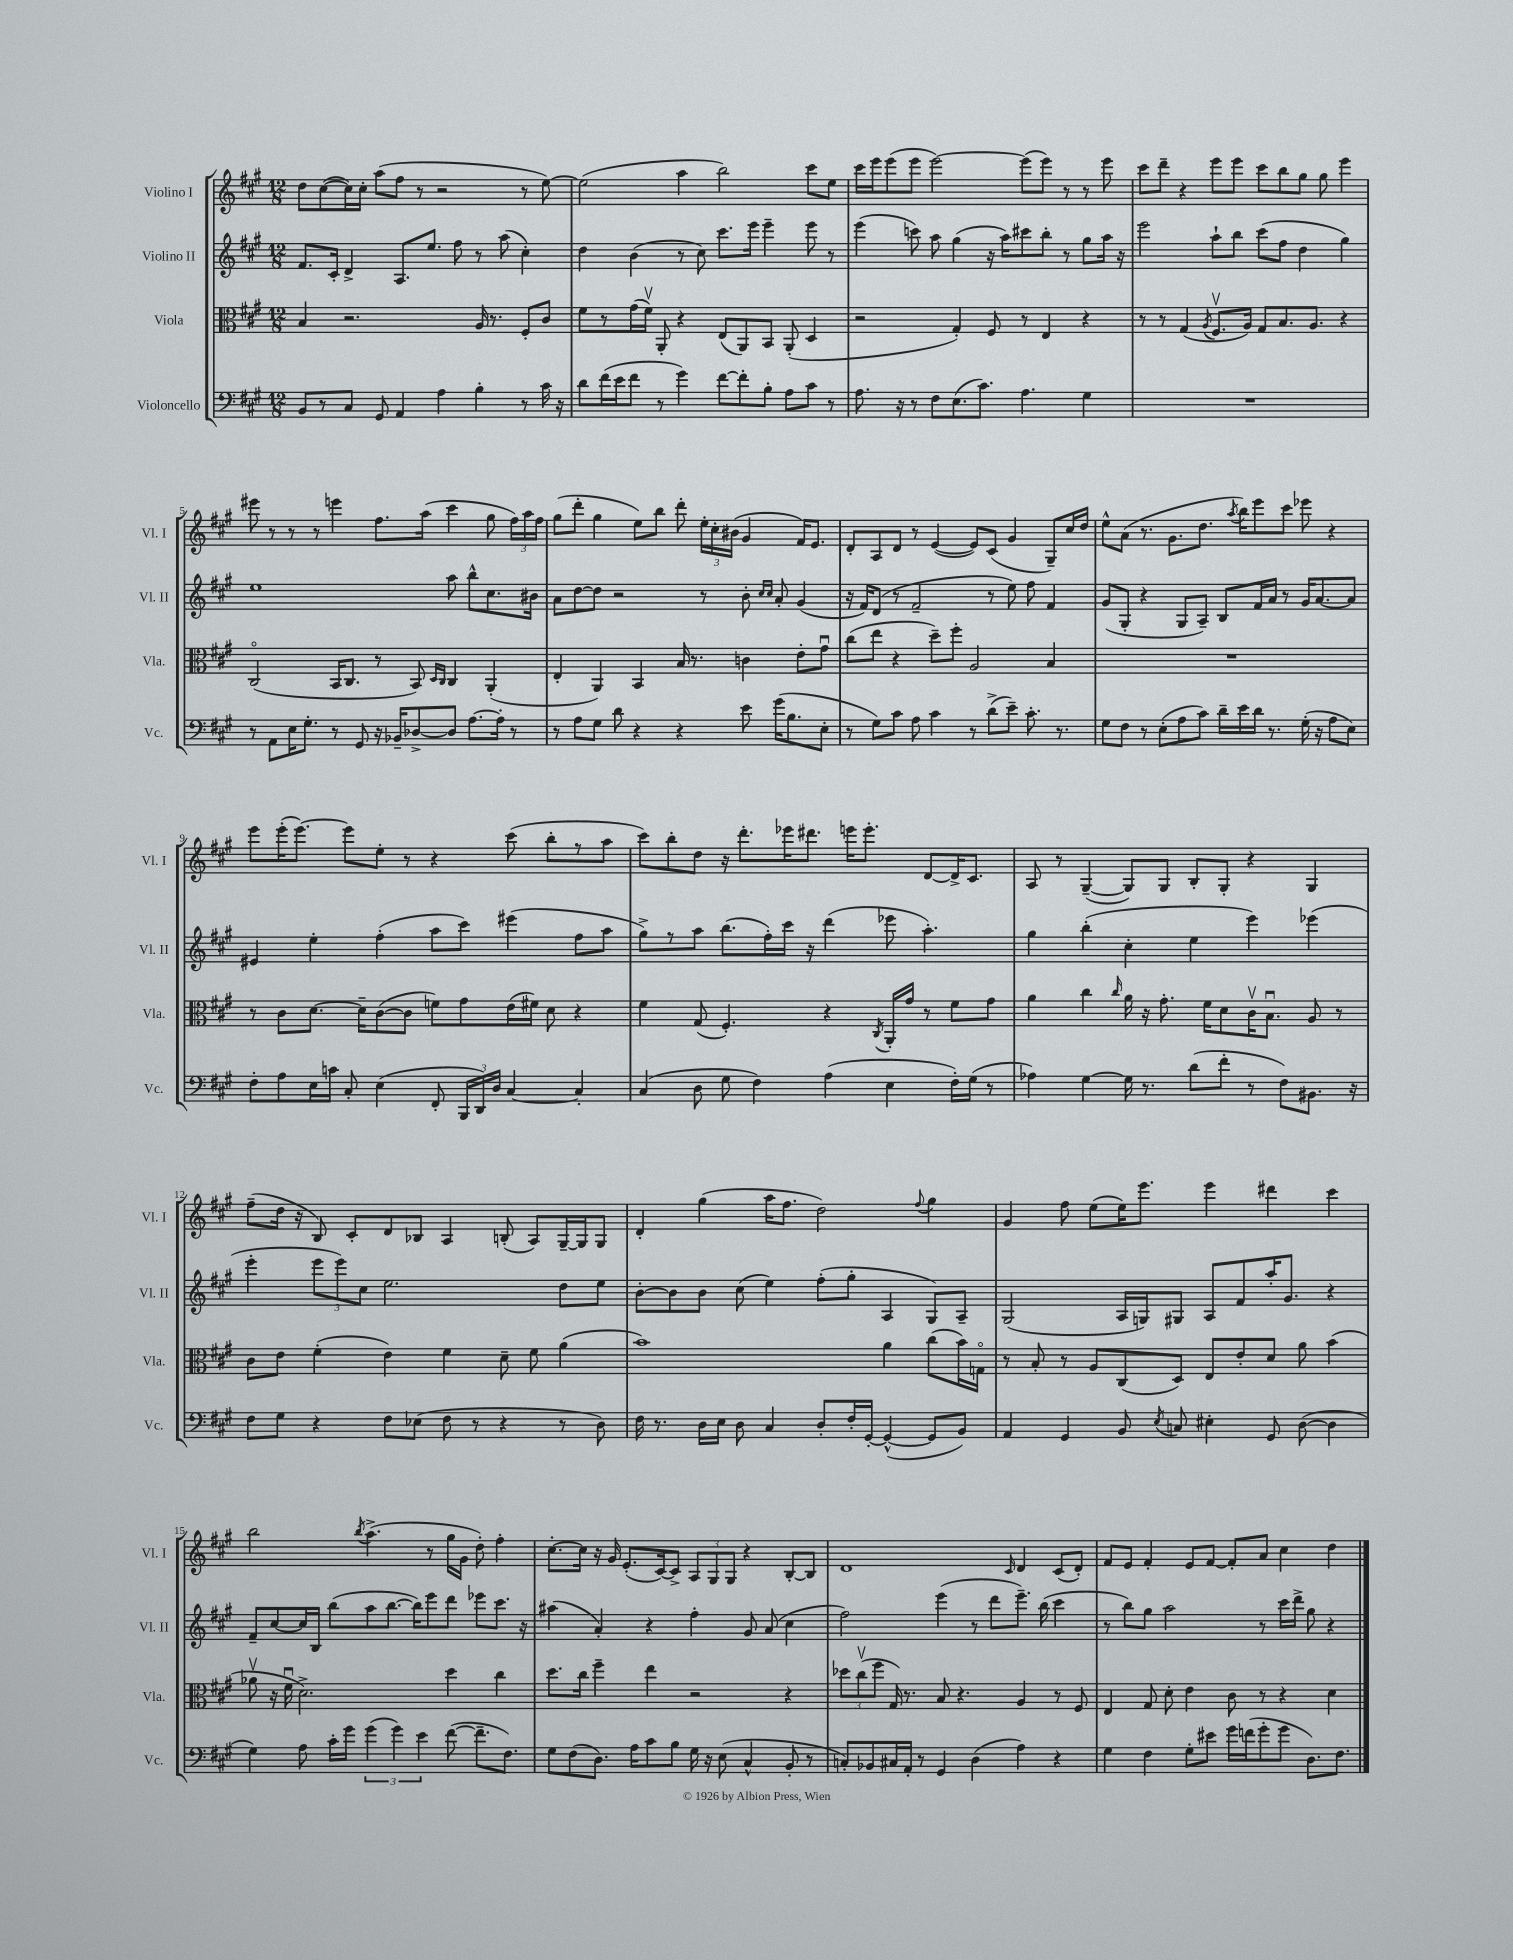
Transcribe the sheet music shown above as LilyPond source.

<<
\new StaffGroup <<
\new Staff = "s0" \with { instrumentName = "Violino I" shortInstrumentName = "Vl. I" } {
    \clef treble \key a \major \numericTimeSignature \time 12/8
    \autoBeamOff d''8[ cis''8~( cis''16) cis''16]-. a''8[( fis''8] r8 r2 r8 e''8~) |
    e''2( a''4 b''2) cis'''8[ e''8] |
    cis'''16[ e'''16 e'''8( e'''8] e'''2~) e'''8[( e'''8]) r8 r8 e'''8 |
    cis'''8[ d'''8]-- r4 e'''8[ e'''8] cis'''8[ b''8 gis''8] gis''8 e'''4 |
    eis'''8 r8 r8 r8 e'''4 fis''8.[ a''16]( cis'''4 gis''8 \tuplet 3/2 { fis''16[) a''16 fis''16] } |
    gis''8[( d'''8]-. gis''4 e''8[) b''8] d'''8-. \tuplet 3/2 { e''16[-. cis''16-. bis'16]( } gis'4 fis'16[) e'8.] |
    d'8[-. a8 d'8] r8 e'4~( e'8[) cis'8]( gis'4 gis8[--) cis''16 d''16] |
    e''8[-^ a'8]( r8. gis'8.[ d''8.] \acciaccatura { a''8 } b''16[) e'''8 cis'''8] ees'''8 r4 |
    e'''8[ e'''16-.( e'''8.]~) e'''8[ e''8]-. r8 r4 cis'''8( b''8[-. r8 a''8] |
    cis'''8[) b''8-. d''8] r16 d'''8.[-. ees'''16 dis'''8.] e'''16[ e'''8.]-. d'8[~ d'16-> cis'8.] |
    a8 r8 gis4~--( gis8[) gis8] b8[-. gis8]-. r4 gis4 |
    fis''8[--( d''16] r16 b8) cis'8[-. d'8 bes8] a4 b8-.( a8[) gis16~-- gis16 gis8] |
    d'4-. gis''4( a''16[ fis''8.] d''2) \appoggiatura { fis''8 } gis''4 |
    gis'4 fis''8 e''8[( e''16) e'''8.] e'''4 dis'''4 cis'''4 |
    b''2 \acciaccatura { b''8 } a''4.->( r8 gis''16[ gis'16] d''8-.) fis''4-. |
    cis''8.[~-. cis''16] r16 gis'16 e'8.[-.( cis'16~) cis'8]-> \tuplet 3/2 { a8[ gis8 gis8] } r4 b8[~-. b8] |
    d'1 \grace { cis'16 } d'4 cis'8[( d'8]-.) |
    fis'8[ e'8] fis'4-. e'8[ fis'8]~ fis'8[-. a'8] cis''4 d''4 \bar "|." |
}
\new Staff = "s1" \with { instrumentName = "Violino II" shortInstrumentName = "Vl. II" } {
    \clef treble \key a \major \numericTimeSignature \time 12/8
    \autoBeamOff fis'8.[ cis'16]-. d'4-> a8.[ e''8.] fis''8 r8 a''8( cis''4-.) |
    d''4 b'4( r8 cis''8) cis'''8.[ e'''16] e'''4-- e'''8 r8 |
    e'''4( c'''8) a''8 gis''4( r16 a''16[) cis'''8 b''8]-. r8 gis''8[ a''16] r16 |
    e'''2 a''8[-! b''8] cis'''8[( fis''8] d''4 gis''4) |
    e''1 a''8 b''8[-^ cis''8. bis'16] |
    a'8[ d''8~ d''8] r2 r8 b'8-. \grace { cis''16[ cis''16] } a'8-. gis'4( |
    r16 fis'16[) d'8]( r8 fis'2-- r8 e''8) fis''8 fis'4 |
    gis'8[( gis8]-. r4 gis8[ a8]--) b8[ fis'16 a'16] r8 gis'16[ a'8.~ a'8] |
    eis'4 e''4-. fis''4-.( a''8[ cis'''8]) eis'''4( fis''8[ a''8] |
    gis''8[->) r8 a''8] b''8.[( fis''16-.) cis'''16] r16 d'''4( ees'''8 a''4.-.) |
    gis''4 b''4-.( cis''4-. e''4 e'''4) ees'''4( |
    e'''4-. \tuplet 3/2 { e'''8[ e'''8) cis''8] } e''2. d''8[ e''8] |
    b'8[~-. b'8 b'8] cis''8( e''4) fis''8[-.( gis''8]-. a4 gis8[) a8]-- |
    gis2( a16[ g16) gis8] a8[ fis'8 a''16-. gis'8.] r4 |
    fis'8[-- cis''8~ cis''16 b16] b''8[( a''8 b''8.]~ b''16[) e'''8 d'''8] ees'''8[ cis'''8.] r16 |
    ais''4( a'4-.) r4 fis''4-. gis'8 a'8( cis''4 |
    fis''2) e'''4( r8 d'''8[ e'''8.]--) b''16( cis'''4 |
    r8 b''8[) gis''8] a''2 r8 cis'''16[ d'''16]-> gis''8 r4 \bar "|." |
}
\new Staff = "s2" \with { instrumentName = "Viola" shortInstrumentName = "Vla." } {
    \clef alto \key a \major \numericTimeSignature \time 12/8
    \autoBeamOff b4 r2. a16 r8. fis8[-. cis'8] |
    fis'8[ r8 gis'16( fis'16]\upbow) a,8-. r4 e8[( a,8) b,8] a,8-.( d4 |
    r2 gis4-.) fis8 r8 e4 r4 |
    r8 r8 gis4( \acciaccatura { a8 } fis8.[\upbow a16]) gis8[ b8. a8.] r4 |
    cis2\flageolet( b,16[ cis8.] r8 b,8) \grace { d16[ cis16] } cis4 a,4-.( |
    e4-. a,4) b,4 b16 r8. c'4 e'8[-. gis'8]\downbow |
    cis''8[( e''8] r4 d''8[--) fis''8]-. a2 b4 |
    R1. |
    r8 cis'8[ d'8.]~ d'16[-- cis'8~( cis'8] f'8[) gis'8 e'16( fis'16]) d'8 r4 |
    fis'4 gis8( fis4.-.) r4 \acciaccatura { cis8 } a,16[-. gis'16] r8 fis'8[ gis'8] |
    a'4 cis''4 \grace { cis''16 } a'16 r16 gis'8.-. fis'16[ d'8 cis'16\upbow b8.]\downbow a8 r8 |
    cis'8[ e'8] fis'4-.( e'4) fis'4 d'8-- fis'8 a'4( |
    b'1) a'4 cis''8[( b'16) g16]\flageolet |
    r8 b8-. r8 a8[ cis8( d8]) e8[ e'8-. d'8] a'8 b'4( |
    aes'8\upbow r16 fis'16\downbow d'2.->) d''4 cis''4 |
    d''8.[ cis''16] fis''4-- e''4 r2 r4 |
    \tuplet 3/2 { des''8[ cis''8\upbow( fis''8] } gis16) r8. b8 r4. a4 r8 fis8 |
    e4 gis8 d'8-. e'4 cis'8 r8 r4 d'4 \bar "|." |
}
\new Staff = "s3" \with { instrumentName = "Violoncello" shortInstrumentName = "Vc." } {
    \clef bass \key a \major \numericTimeSignature \time 12/8
    \autoBeamOff b,8[ r8 cis8] gis,8 a,4 a4 b4-. r8 cis'16 r16 |
    d'8[ fis'16( e'16 fis'8] r8 gis'4) fis'8[~ fis'8-. b8]-. a8[ cis'8] r8 |
    a8. r16 r8 fis8[ e8.( cis'8.]) a4. gis4 |
    R1. |
    r8 a,8[ e16 gis8.]-. r8 gis,8 r16 bes,16[-- des8~-> des8] a8.[~ a16]-. r8 |
    r8 a8[ gis8] d'8 r4 r4 e'8 gis'16[( b8. e8]-. |
    r8 gis8[) cis'8] a8 cis'4 r8 d'8[->( e'8]--) cis'8.-. r8. |
    gis8[ fis8] r8 e8[-.( a8 cis'8]) d'16[-- e'16 d'16] r8. gis16-.( r16 a8[ e8]) |
    fis8[-. a8 e16 c'16] cis8-. e4( fis,8-. \tuplet 3/2 { b,,16[ d,16) d16] } cis4~ cis4-. |
    cis4( d8 gis8 fis4) a4( e4 fis16[-.) gis16]( r8 |
    aes4) gis4~ gis16 r8. d'8[( fis'8]-. r8 fis8[) bis,8.] r16 |
    fis8[ gis8] r4 fis8[ ees8]( fis8 r8 r4 r8 d8) |
    fis16 r8. d16[ e16] d8 cis4 d8[-. fis16-. gis,16]~-. gis,4~-^( gis,8[ b,8]) |
    a,4 gis,4 b,8 \acciaccatura { e8 } c8 eis4-. gis,8 d8~( d4 |
    gis4) a8 cis'16[-. gis'16] \tuplet 3/2 { gis'4( gis'4) e'4 } fis'8~( fis'8.[-- fis8.]) |
    gis8[ fis8( d8.]) a16[ cis'8 b8] gis16 r16 e8( cis4-^ b,8-. r8 |
    c8[-.) bes,8 cis16 a,16]-. r8 gis,4 d4( a4) r4 |
    gis4 fis4 gis8[-. eis'8] gis'16[ f'16( gis'8-. gis'8] d8.[) fis8.] \bar "|." |
}
>>
>>
